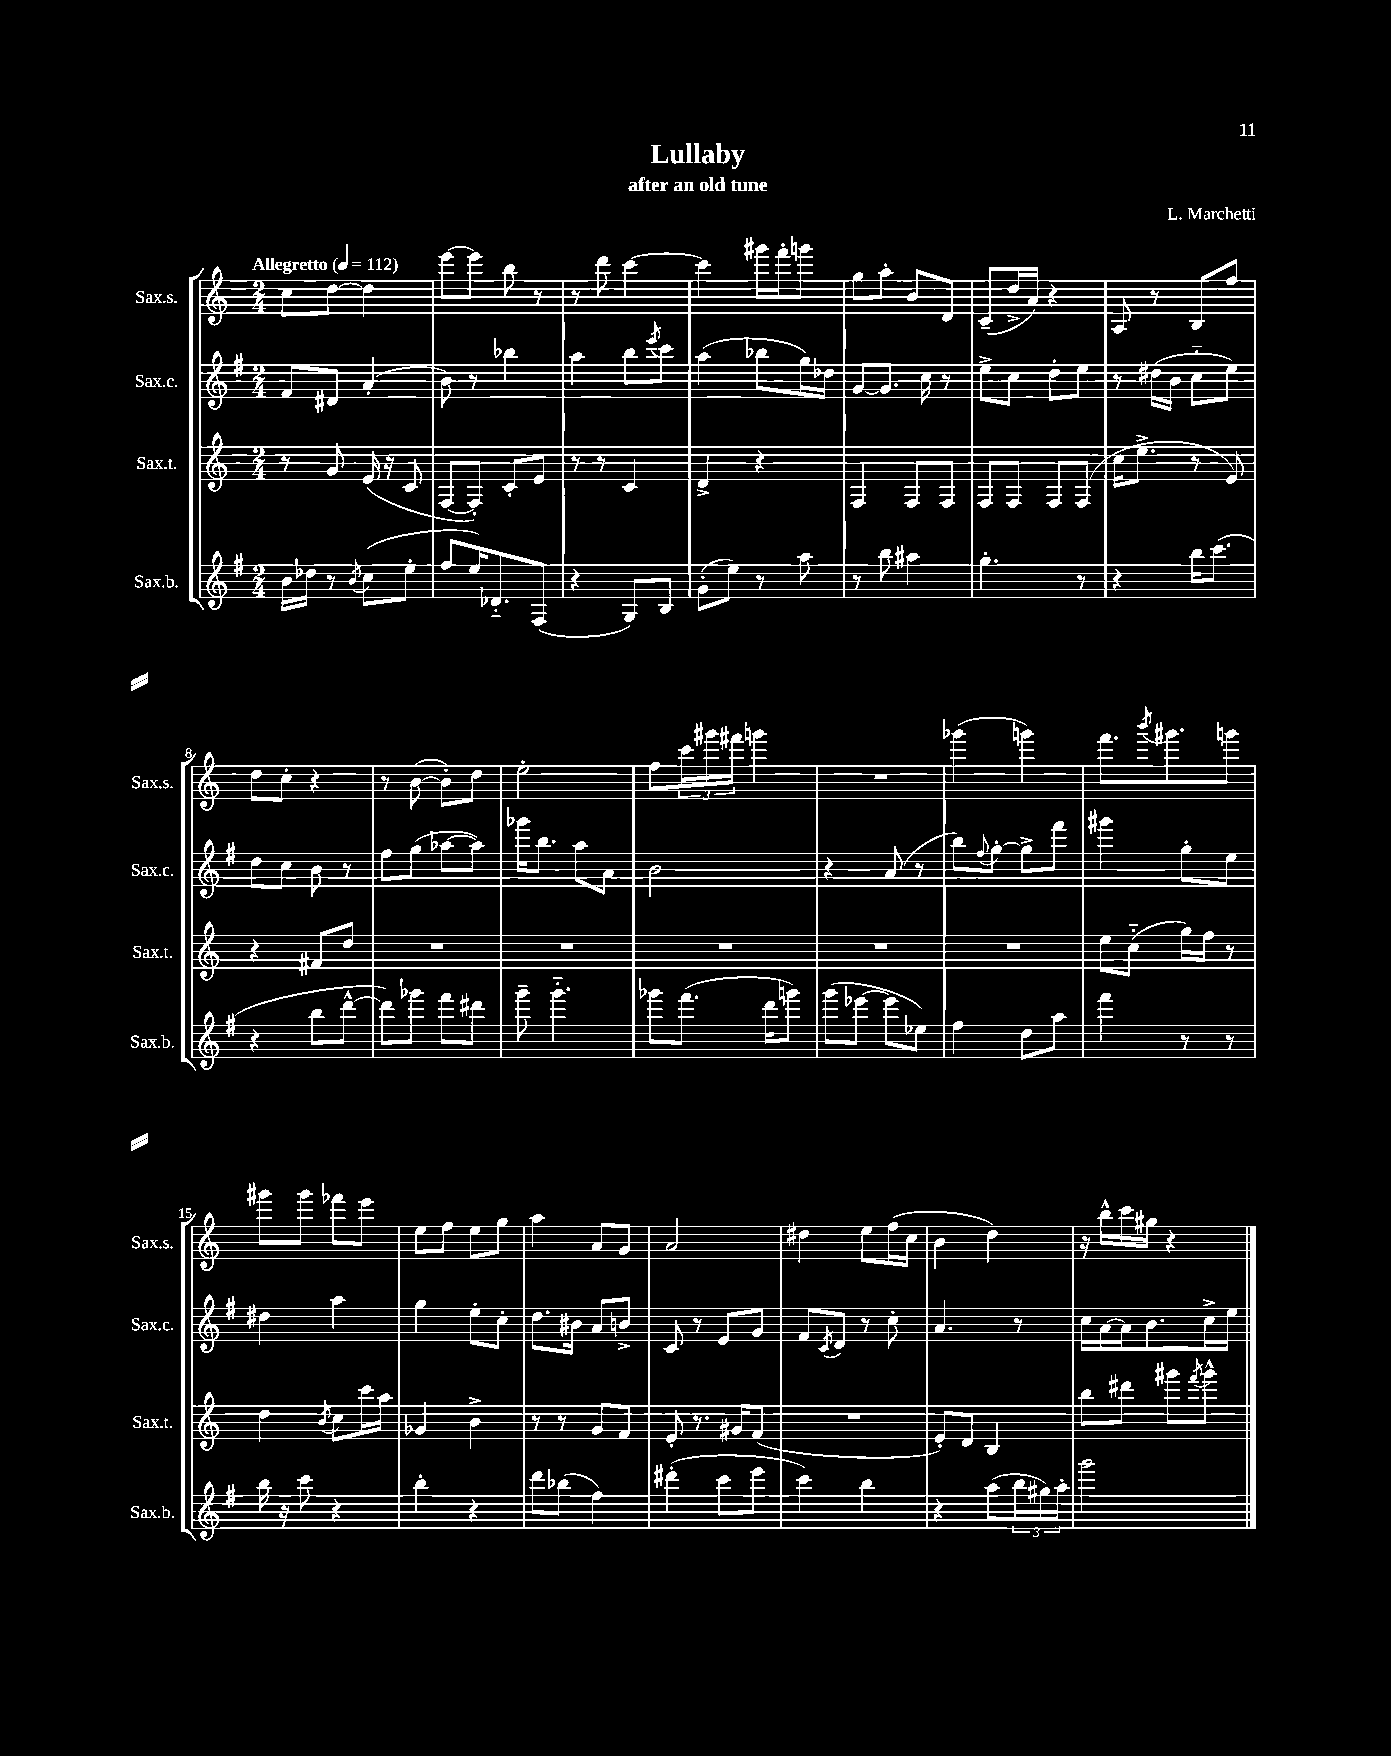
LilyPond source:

\header { title = "Lullaby" composer = "L. Marchetti" subtitle = "after an old tune" }
<<
\new StaffGroup <<
\new Staff = "s0" \with { instrumentName = "Sax.s." shortInstrumentName = "Sax.s." } {
    \clef treble \key c \major \numericTimeSignature \time 2/4 \tempo "Allegretto" 4 = 112
    c''8 d''8~ d''4 |
    e'''8~ e'''8 b''8 r8 |
    r8 d'''8 c'''4~ |
    c'''4 gis'''16 f'''16-. g'''8 |
    g''8 a''8-. b'8 d'8 |
    c'8--( d''16-> a'16) r4 |
    a8 r8 b8 f''8 |
    d''8 c''8-. r4 |
    r8 b'8~( b'8-.) d''8 |
    e''2-. |
    f''8 \tuplet 3/2 { c'''16 gis'''16 fis'''16 } g'''4 |
    R2 |
    ges'''4( g'''4) |
    f'''8. \acciaccatura { b'''8 } gis'''8. g'''8 |
    gis'''8 gis'''8 fes'''8 e'''8 |
    e''8 f''8 e''8 g''8 |
    a''4 a'8 g'8 |
    a'2 |
    dis''4 e''8 f''16( c''16 |
    b'4 d''4) |
    r16 b''16-^ c'''16 gis''16 r4 \bar "|." |
}
\new Staff = "s1" \with { instrumentName = "Sax.c." shortInstrumentName = "Sax.c." } {
    \clef treble \key g \major \numericTimeSignature \time 2/4
    fis'8 dis'8 a'4-.( |
    b'8) r8 bes''4 |
    a''4 b''8 \acciaccatura { e'''8 } c'''8 |
    a''4( bes''8 g''16) des''16 |
    g'8~ g'8. c''16 r8 |
    e''8-> c''8 d''8-. e''8 |
    r8 dis''16( b'16 c''8-_ e''8) |
    d''8 c''8 b'8 r8 |
    fis''8 g''8( aes''8~ aes''8) |
    ges'''16 b''8. a''8 a'8 |
    b'2 |
    r4 a'8( r8 |
    b''8) \appoggiatura { fis''8 } g''8~-. g''8-> fis'''8 |
    gis'''4 g''8-. e''8 |
    dis''4 a''4 |
    g''4 e''8-. c''8-. |
    d''8. bis'16 a'8 b'8-> |
    c'8 r8 e'8 g'8 |
    fis'8 \acciaccatura { c'8 } d'8 r8 c''8-. |
    a'4. r8 |
    c''16 a'16~ a'16 b'8. c''16-> e''16 \bar "|." |
}
\new Staff = "s2" \with { instrumentName = "Sax.t." shortInstrumentName = "Sax.t." } {
    \clef treble \key c \major \numericTimeSignature \time 2/4
    r8 g'8 e'16( r16 c'8 |
    f8~ f8-.) c'8-. e'8 |
    r8 r8 c'4 |
    d'4-> r4 |
    f4 f8 f8 |
    f8 f8 f8 f8( |
    c''16 e''8.-> r8 e'8) |
    r4 fis'8 d''8 |
    R2 |
    R2 |
    R2 |
    R2 |
    R2 |
    e''8 c''8-_( g''16) f''16 r8 |
    d''4 \acciaccatura { b'8 } c''8 c'''16 a''16 |
    ges'4 b'4-> |
    r8 r8 g'8 f'8 |
    e'8-. r8. gis'16 f'8( |
    R2 |
    e'8-.) d'8 b4 |
    b''8 dis'''8 gis'''8 \acciaccatura { f'''8 } gis'''8-^ \bar "|." |
}
\new Staff = "s3" \with { instrumentName = "Sax.b." shortInstrumentName = "Sax.b." } {
    \clef treble \key g \major \numericTimeSignature \time 2/4
    b'16 des''16 r8 \acciaccatura { b'8 } c''8( e''8-. |
    fis''8 e''16) des'8.-_ fis8( |
    r4 g8) b8 |
    g'8-.( e''8) r8 a''8 |
    r8 b''8 ais''4 |
    g''4.-. r8 |
    r4 b''16 c'''8.( |
    r4 b''8 d'''8~-^ |
    d'''8) ges'''8 fis'''8 dis'''8 |
    g'''8-- g'''4.-_ |
    ges'''8 fis'''8.( d'''16 g'''8) |
    g'''8( ees'''8~ ees'''8 ees''8) |
    fis''4 d''8 a''8 |
    fis'''4 r8 r8 |
    b''16 r16 c'''8 r4 |
    b''4-. r4 |
    d'''8 bes''8( fis''4) |
    dis'''4-.( c'''8 e'''8 |
    c'''4) b''4 |
    r4 a''8( \tuplet 3/2 { b''16 gis''16) a''16-. } |
    g'''2 \bar "|." |
}
>>
>>
